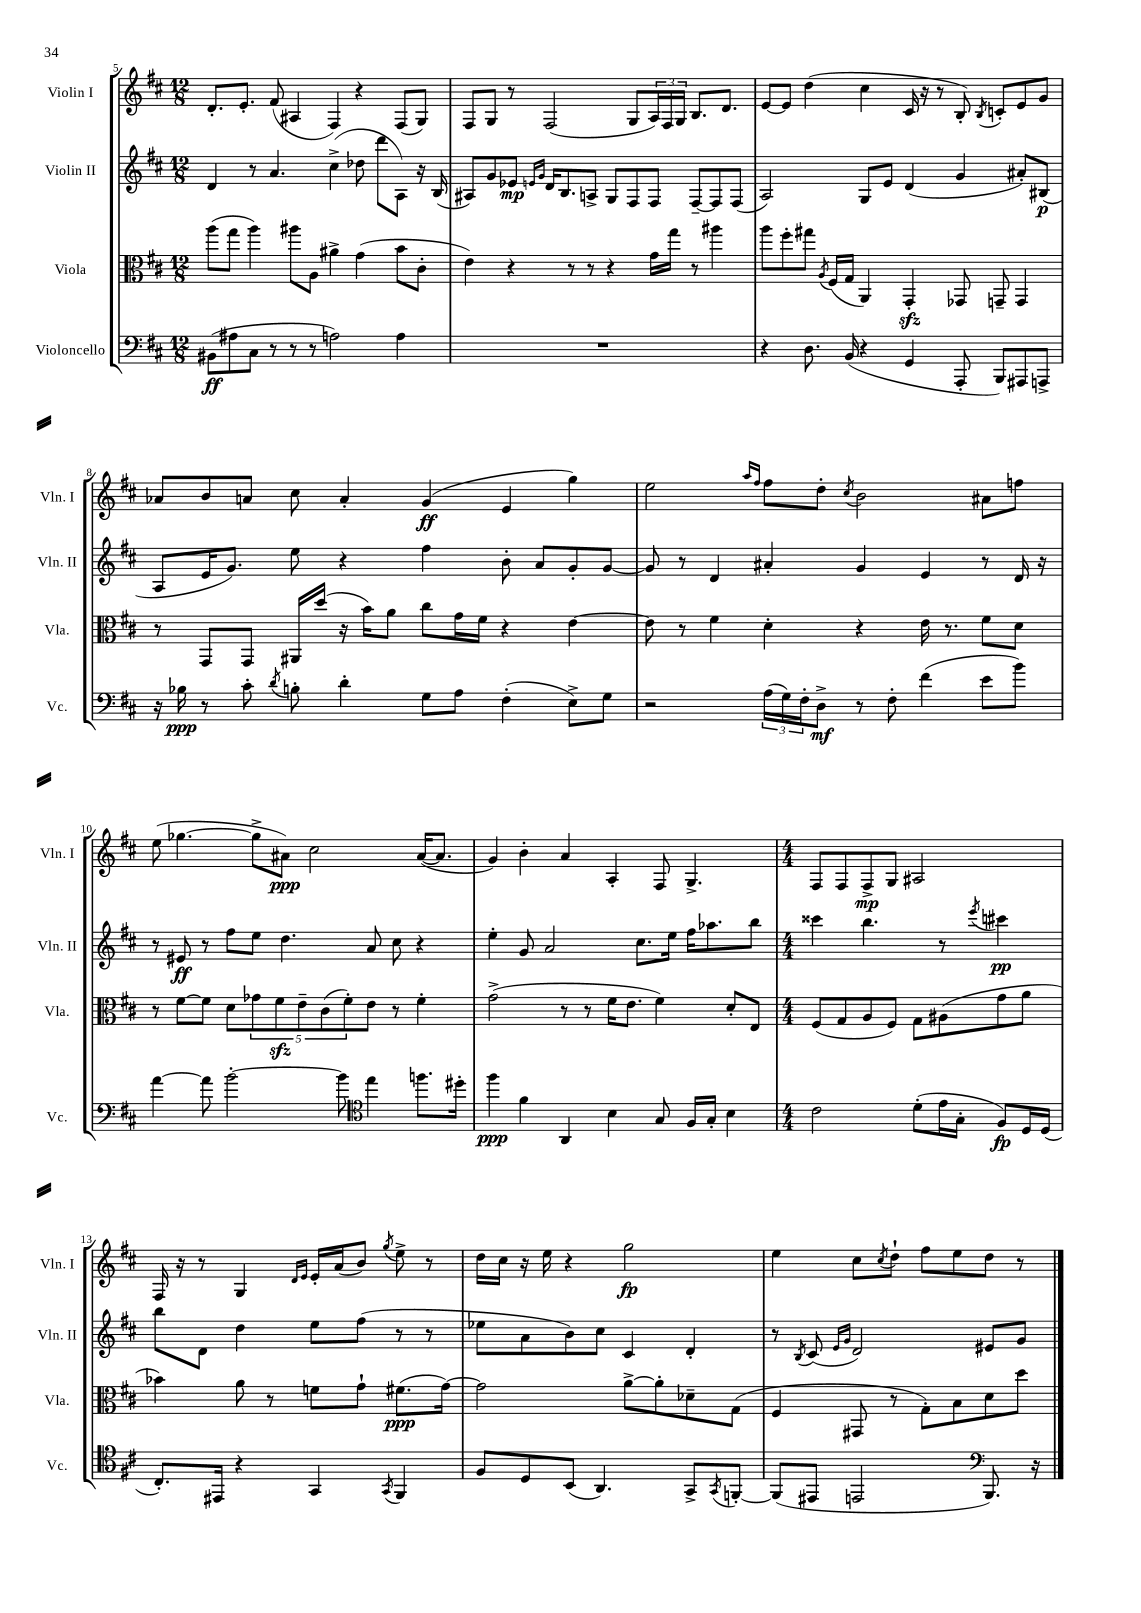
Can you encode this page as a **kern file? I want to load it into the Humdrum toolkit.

**kern	**dynam	**kern	**dynam	**kern	**dynam	**kern	**dynam
*part4	*part4	*part3	*part3	*part2	*part2	*part1	*part1
*staff4	*staff4	*staff3	*staff3	*staff2	*staff2	*staff1	*staff1
*I"Violoncello	*	*I"Viola	*	*I"Violin II	*	*I"Violin I	*
*I'Vc.	*	*I'Vla.	*	*I'Vln. II	*	*I'Vln. I	*
*clefF4	*	*clefC3	*	*clefG2	*	*clefG2	*
*k[f#c#]	*	*k[f#c#]	*	*k[f#c#]	*	*k[f#c#]	*
*M12/8	*	*M12/8	*	*M12/8	*	*M12/8	*
=5	=5	=5	=5	=5	=5	=5	=5
(8BB#X\L	ff	(8aa\L	.	4d/	.	8.d'/L	.
8A#X\	.	8gg\J	.	.	.	.	.
.	.	.	.	.	.	8.e'/J	.
8C#\J	.	4aa\)	.	8r	.	.	.
8r	.	.	.	4.a/	.	(8f#/	.
8r	.	8aa#X\L	.	.	.	4A#X/	.
8r	.	8A\J	.	.	.	.	.
2An\)	.	4a#X^\	.	(4cc#^\	.	4F#/)	.
.	.	(4g\	.	8dd-X\	.	4r	.
.	.	.	.	8ddd\L	.	.	.
4A\	.	8b\L	.	8A\J)	.	(8F#/L	.
.	.	8c#'\J	.	16r	.	8G/J)	.
.	.	.	.	(16B/	.	.	.
=6	=6	=6	=6	=6	=6	=6	=6
1.r	.	4e\)	.	8A#X/L)	.	8F#/L	.
.	.	.	.	8g/	.	8G/J	.
.	.	4r	.	8e-X/J	mp	8r	.
.	.	.	.	16qqen/LL	.	.	.
.	.	.	.	16qqg/JJ	.	.	.
.	.	.	.	16d/KL	.	(2F#/	.
.	.	.	.	8.B/	.	.	.
.	.	8r	.	.	.	.	.
.	.	8r	.	8An^/J	.	.	.
.	.	4r	.	8G/L	.	.	.
.	.	.	.	8F#/	.	8G/L	.
.	.	16g\LL	.	8F#/J	.	24A/L)	.
.	.	.	.	.	.	24F#/	.
.	.	16gg\JJ	.	.	.	.	.
.	.	.	.	.	.	24G/JJ	.
.	.	8r	.	[8F#~/L	.	8.B/L	.
.	.	4aa#X\	.	8F#/]	.	.	.
.	.	.	.	.	.	8.d/J	.
.	.	.	.	(8F#/J	.	.	.
=7	=7	=7	=7	=7	=7	=7	=7
4r	.	8aa\L	.	2A/)	.	[8e/L	.
.	.	8ff#'\	.	.	.	8e/J]	.
8.D\	.	8gg#X\J	.	.	.	(4dd\	.
.	.	8qA/	.	.	.	.	.
.	.	(16F#/LL	.	.	.	.	.
(16BB/	.	16G/JJ	.	.	.	.	.
4r	.	4AA/)	.	8G/L	.	4cc#\	.
.	.	.	.	8e/J	.	.	.
4GG/	.	4GGzz'/	.	(4d/	.	16c#/	.
.	.	.	.	.	.	16r	.
.	.	.	.	.	.	8r	.
8AAA'/	.	8GG-X/	.	4g/	.	8B'/)	.
.	.	.	.	.	.	8qB/	.
8BBB/L)	.	8GGn~/	.	.	.	8cn'/L	.
8AAA#X/	.	4GG/	.	8a#X'/L)	.	8e/	.
8AAAn^/J	.	.	.	(8B#X/J	p	8g/J	.
!!LO:LB:g=z
=8	=8	=8	=8	=8	=8	=8	=8
16r	.	8r	.	8A/L	.	8a-X/L	.
16B-X\	ppp	.	.	.	.	.	.
8r	.	8GG/L	.	16e/K	.	8b/	.
.	.	.	.	8.g/J)	.	.	.
8c#'\	.	8GG/J	.	.	.	8an/J	.
8qd/	.	.	.	.	.	.	.
8Bn'\	.	16AA#X/LL	.	8ee\	.	8cc#\	.
.	.	(16dd/JJ	.	.	.	.	.
4d'\	.	16r	.	4r	.	4a'/	.
.	.	16b\KL)	.	.	.	.	.
.	.	8a\J	.	.	.	.	.
8G\L	.	8cc#\L	.	4ff#\	.	(4g/	ff
8A\J	.	16g\L	.	.	.	.	.
.	.	16f#\JJ	.	.	.	.	.
(4F#'\	.	4r	.	8b'\	.	4e/	.
.	.	.	.	8a/L	.	.	.
8E^\L)	.	[4e\	.	8g'/	.	4gg\)	.
8G\J	.	.	.	[8g/J	.	.	.
=9	=9	=9	=9	=9	=9	=9	=9
2r	.	8e\]	.	8g/]	.	2ee\	.
.	.	8r	.	8r	.	.	.
.	.	4f#\	.	4d/	.	.	.
.	.	.	.	.	.	16qqaa/LL	.
.	.	.	.	.	.	16qqff#/JJ	.
(24A\LL	.	4d'\	.	4a#X'/	.	8ff#\L	.
24G\)	.	.	.	.	.	.	.
24F#'\J	.	.	.	.	.	.	.
8D^\J	mf	.	.	.	.	8dd'\J	.
.	.	.	.	.	.	8qcc#/	.
8r	.	4r	.	4g/	.	2b\	.
8F#'\	.	.	.	.	.	.	.
(4f#\	.	16e\	.	4e/	.	.	.
.	.	8.r	.	.	.	.	.
8e\L	.	8f#\L	.	8r	.	8a#X\L	.
8b\J)	.	8d\J	.	16d/	.	8ffn\J	.
.	.	.	.	16r	.	.	.
!!LO:LB:g=z
=10	=10	=10	=10	=10	=10	=10	=10
[4a\	.	8r	.	8r	.	(8ee\	.
.	.	[8f#\L	.	8e#X/	ff	[4.gg-X\	.
8a\]	.	8f#\J]	.	8r	.	.	.
[2b'\	.	8d\L	.	8ff#\L	.	.	.
.	.	10g-X\	.	8ee\J	.	8gg-^\L]	.
.	.	10f#zz\	.	.	.	.	.
.	.	.	.	4.dd\	.	8a#X\J)	ppp
.	.	10e~\	.	.	.	.	.
.	.	.	.	.	.	2cc#\	.
.	.	(10c#\	.	.	.	.	.
8b\]	.	.	.	.	.	.	.
.	.	10f#'\)	.	.	.	.	.
*clefC4	*	*	*	*	*	*	*
4ee\	.	8e\J	.	8a/	.	.	.
.	.	8r	.	8cc#\	.	.	.
8.ffn\L	.	4f#'\	.	4r	.	([16a#/KL	.
.	.	.	.	.	.	8.a#/J]	.
16dd#X'\Jk	.	.	.	.	.	.	.
=11	=11	=11	=11	=11	=11	=11	=11
4ff#\	ppp	(2g^\	.	4ee'\	.	4g/)	.
4f#\	.	.	.	8g/	.	4b'\	.
.	.	.	.	2a/	.	.	.
4AA/	.	8r	.	.	.	4a/	.
.	.	8r	.	.	.	.	.
4B\	.	16f#\KL	.	.	.	4A'/	.
.	.	8.e\J	.	.	.	.	.
.	.	.	.	8.cc#\L	.	.	.
8G/	.	4f#\)	.	.	.	8F#/	.
.	.	.	.	16ee\Jk	.	.	.
16F#/LL	.	.	.	16ff#\KL	.	4.G^/	.
16G'/JJ	.	.	.	8.aa-X\	.	.	.
4B\	.	8d'/L	.	.	.	.	.
.	.	8E/J	.	8bb\J	.	.	.
=12	=12	=12	=12	=12	=12	=12	=12
*M4/4	*	*M4/4	*	*M4/4	*	*M4/4	*
2c#\	.	(8F#/L	.	4ccc##X\	.	8F#/L	.
.	.	8G/	.	.	.	8F#/	.
.	.	8A/	.	4.bb\	.	8F#^/	mp
.	.	8F#/J)	.	.	.	8G/J	.
(8d'\L	.	8G\L	.	.	.	2A#X/	.
16e\L	.	(8A#X\	.	8r	.	.	.
16G'\JJ	.	.	.	.	.	.	.
.	.	.	.	8qeee/	.	.	.
8F#/L)	fp	8g\	.	4ccc#X\	pp	.	.
16D/L	.	8a\J	.	.	.	.	.
(16D/JJ	.	.	.	.	.	.	.
!!LO:LB:g=z
=13	=13	=13	=13	=13	=13	=13	=13
8.C#'/L)	.	4b-X\)	.	8bb\L	.	16F#/	.
.	.	.	.	.	.	16r	.
.	.	.	.	8d\J	.	8r	.
16EE#X/Jk	.	.	.	.	.	.	.
4r	.	8a\	.	4dd\	.	4G/	.
.	.	8r	.	.	.	.	.
.	.	.	.	.	.	16qqd/LL	.
.	.	.	.	.	.	16qqe/JJ	.
4GG/	.	8fn\L	.	8ee\L	.	16e'/LL	.
.	.	.	.	.	.	(16a/J	.
.	.	8g`\J	.	(8ff#\J	.	8b/J)	.
8qGG/	.	.	.	.	.	8qgg/	.
4FF#/	.	(8.f#X\L	ppp	8r	.	8ee^\	.
.	.	.	.	8r	.	8r	.
.	.	[16g\Jk)	.	.	.	.	.
=14	=14	=14	=14	=14	=14	=14	=14
8F#/L	.	2g\]	.	8ee-X\L	.	16dd\LL	.
.	.	.	.	.	.	16cc#\JJ	.
8D/	.	.	.	8a\	.	16r	.
.	.	.	.	.	.	16ee\	.
(8BB/J	.	.	.	8b\)	.	4r	.
4.AA/)	.	.	.	8cc#\J	.	.	.
.	.	[8a^\L	.	4c#/	.	2gg\	fp
.	.	8a'\]	.	.	.	.	.
8GG^/L	.	8d-X~\	.	4d'/	.	.	.
8qGG/	.	.	.	.	.	.	.
[8FFn'/J	.	(8G\J	.	.	.	.	.
=15	=15	=15	=15	=15	=15	=15	=15
(8FF/L]	.	4F#/	.	8r	.	4ee\	.
.	.	.	.	8qB/	.	.	.
8EE#X/J	.	.	.	(8c#/	.	.	.
.	.	.	.	16qqe/LL	.	.	.
.	.	.	.	16qqg/JJ	.	.	.
2EEn/	.	8GG#X/	.	2d/)	.	8cc#\L	.
.	.	.	.	.	.	8qcc#/	.
.	.	8r	.	.	.	8dd`\J	.
.	.	8G'\L)	.	.	.	8ff#\L	.
.	.	8B\	.	.	.	8ee\	.
*clefF4	*	*	*	*	*	*	*
8.BBB/)	.	8d\	.	8e#X/L	.	8dd\J	.
.	.	8dd\J	.	8g/J	.	8r	.
16r	.	.	.	.	.	.	.
==	==	==	==	==	==	==	==
*-	*-	*-	*-	*-	*-	*-	*-
